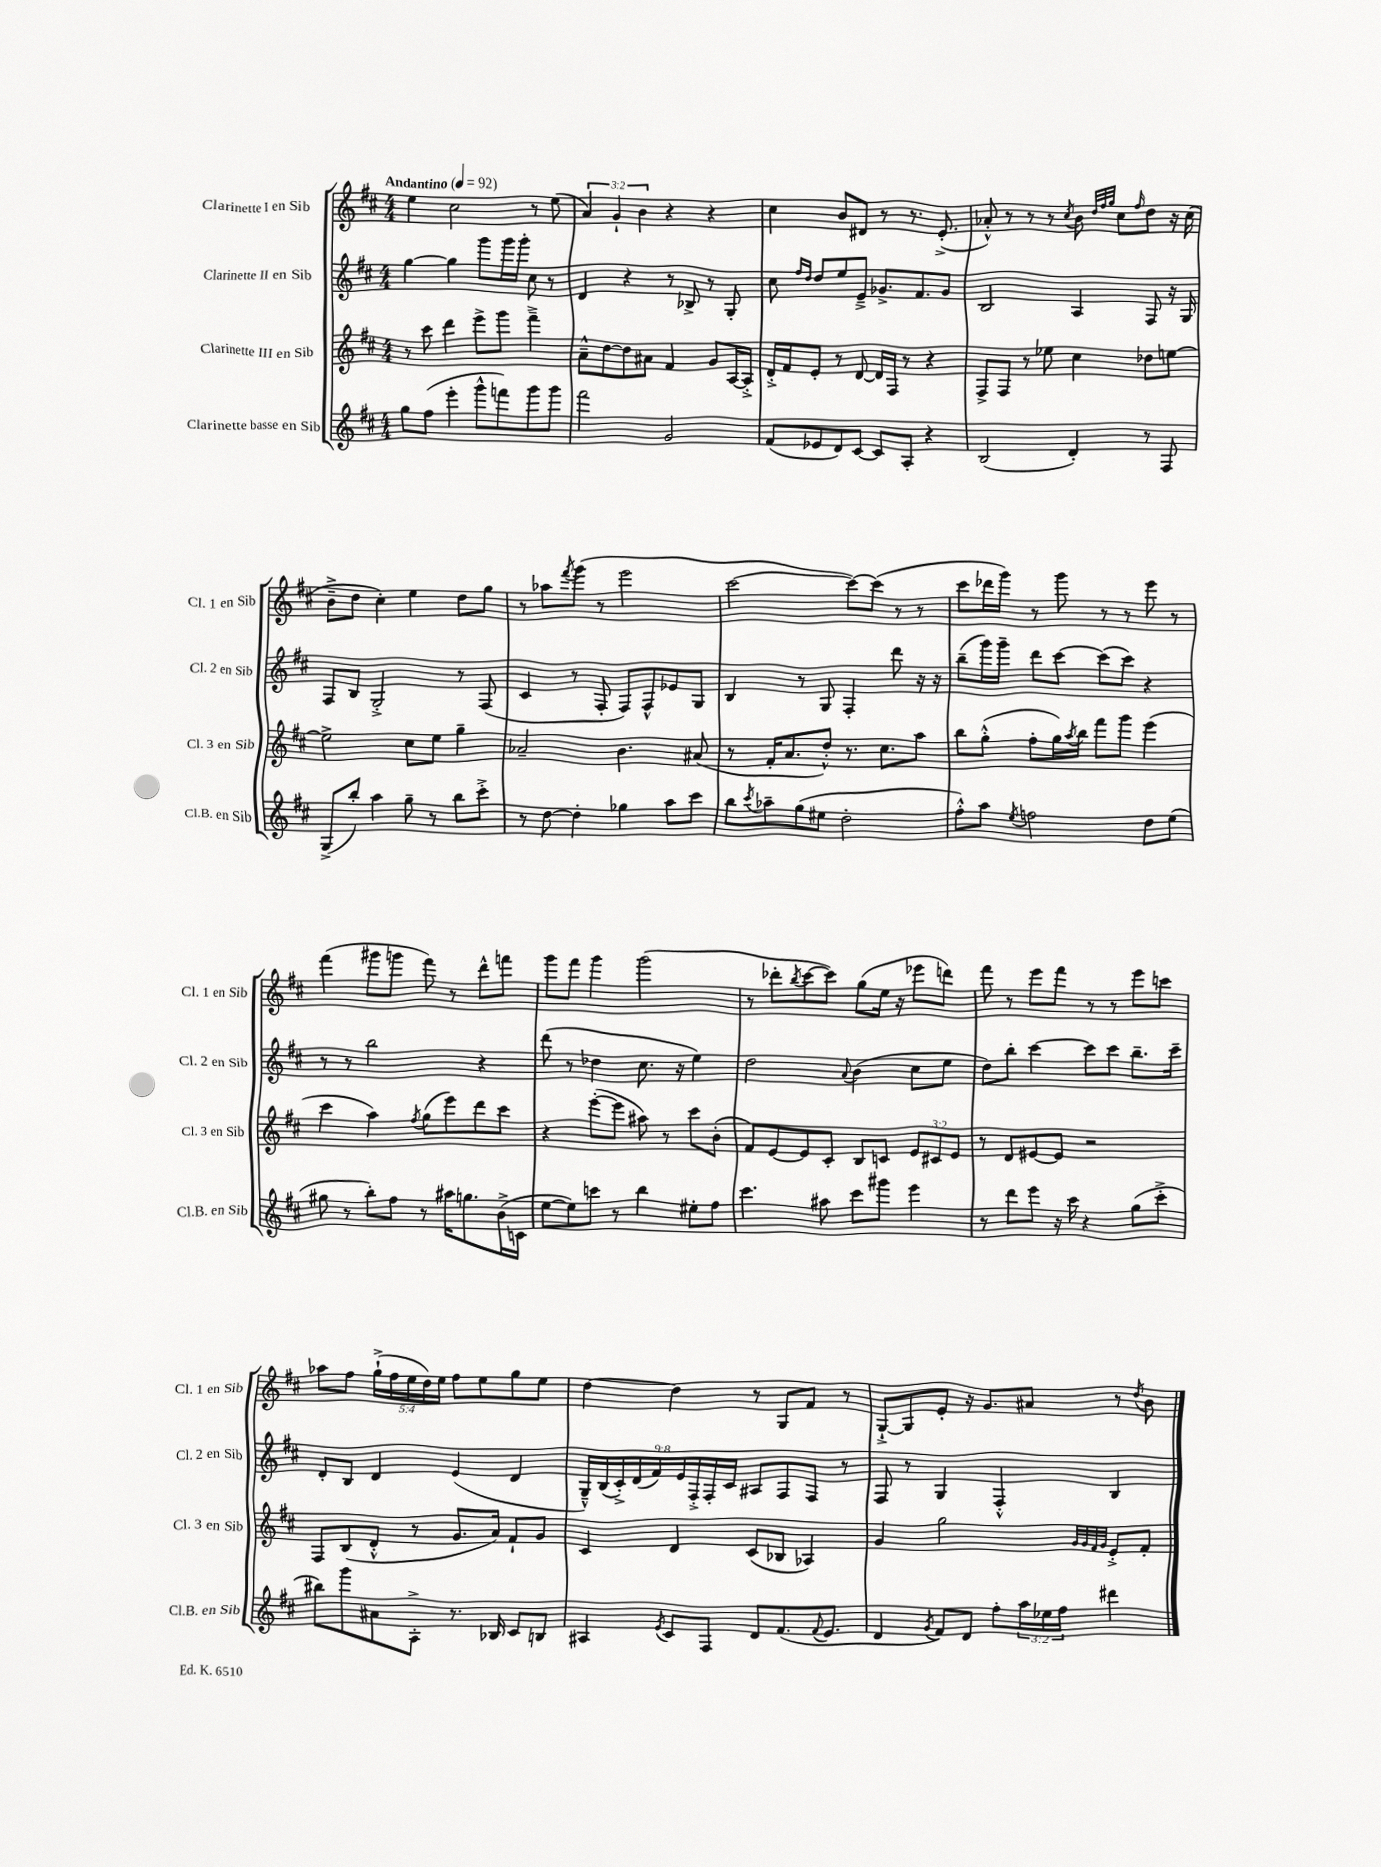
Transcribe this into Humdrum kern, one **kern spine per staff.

**kern	**kern	**kern	**kern
*staff4	*staff3	*staff2	*staff1
*clefG2	*clefG2	*clefG2	*clefG2
*k[f#c#]	*k[f#c#]	*k[f#c#]	*k[f#c#]
*M4/4	*M4/4	*M4/4	*M4/4
*MM92	*MM92	*MM92	*MM92
8gg	8r	[4gg	4ee
(8ff#	8ccc#	.	.
4eee'	4ddd	4gg]	2cc#
8ggg^^	8eee^	8ggg	.
8fff)	8ggg	16ggg	.
.	.	16ggg'	.
8ggg	4fff#~^	8cc#	8r
8ggg	.	8r	(8ee
=	=	=	=
2fff#	8a~^^	4d	6a)
.	[8dd	.	.
.	.	.	6g`
.	8dd]	4r	.
.	.	.	6b
.	8a#	.	.
2g	4f#	8r	4r
.	.	8B-^	.
.	8g	8r	4r
.	[16A	8G'	.
.	16A'^]	.	.
=	=	=	=
(8f#	16d'^	8cc#	4cc#
.	16f#	.	.
.	.	16qqff#	.
.	.	16qqdd	.
8e-	8e'	8dd	.
8d)	8r	8ee	8b
[8c#	[8d	8e~^	8d#
8c#]	16d]	8.g-^	8r
.	16F#	.	.
8A'	8r	.	8.r
.	.	8.f#	.
4r	4r	.	.
.	.	.	(8.e'^
.	.	8g-	.
=	=	=	=
(2B	8F#^	2B	8a-'^^)
.	8F#	.	8r
.	8r	.	8r
.	8ee-	.	8r
.	.	.	8qcc#
4d')	4cc#	4A	8b
.	.	.	32qqdd
.	.	.	32qqff#
.	.	.	32qqgg
.	.	.	8cc#
.	.	.	16qqff#
8r	8dd-	8F#	8dd
8F#	[8ee	16r	16r
.	.	16G	(16cc#
=	=	=	=
(8G^	2ee^]	8F#	8b~^
8bb')	.	8B	8dd
4aa	.	2G'^	4cc#')
8gg~	8cc#	.	4ee
8r	8ee	.	.
8bb	4gg~	8r	8dd
8ccc#'^	.	(8F#	8gg
=	=	=	=
8r	2a-~	4c#	8r
[8dd	.	.	8aa-
.	.	.	8qfff#
4dd']	.	8r	(8ggg
.	.	8F#'	8r
4gg-	4.b	8F#)	2eee
.	.	8F#^^	.
8aa	.	8e-	.
8ccc#	(8a#	8G	.
=	=	=	=
8bb	8r	4B	[2ccc#
8qccc#	.	.	.
8aa-~	16f#'	.	.
.	8.a	.	.
(8gg	.	8r	.
8ee#	8dd'^^)	8G	.
2dd'	8.r	4F#'	8ccc#_)
.	.	.	(8ccc#]
.	8.cc#	.	.
.	.	8ddd	8r
.	8aa	16r	8r
.	.	16r	.
=	=	=	=
8ff#'^^)	8bb	(8bb~	8ccc#
8aa	(8gg'^^	16ggg)	16ddd-
.	.	16ggg~	16ggg)
8qee	.	.	.
2ff	8ff#'	8ddd	8r
.	16gg)	[8ccc#	8ggg
.	8qaa	.	.
.	16bb	.	.
.	8fff#	(8ccc#]	8r
.	8ggg	8ccc#)	8r
8dd	(4eee	4r	8eee
(8ee	.	.	8r
=	=	=	=
8gg#	4ccc#	8r	(4fff#
8r	.	8r	.
8bb')	4aa)	2bb	8ggg#
8ff#	.	.	8ggg
.	8qff#	.	.
8r	(8gg	.	8fff#)
16aa#	8eee)	.	8r
8.gg	.	.	.
.	8ddd	4r	8ddd^^
(16b^	8ccc#	.	8fff
16c	.	.	.
=	=	=	=
[8ee	4r	(8ddd	8ggg
8ee])	.	8r	8fff#
8ccc	([8eee'	4dd-	4ggg
8r	8eee]	.	.
4bb	8aa#)	8.cc#	(2ggg
.	8r	.	.
.	.	16r	.
8ee#'	8ccc#	4ee)	.
8ff#	(8b'	.	.
=	=	=	=
4.ccc#	8f#)	2dd	8r
.	[8e	.	8ddd-'
.	.	.	8qbb
.	8e]	.	[8ccc#
8aa#	8c#'	.	8ccc#])
.	.	8qqa	.
8ccc#	8B	(4b	(8gg
8ggg#	8c	.	16ee
.	.	.	16r
4eee	12e	8cc#	8eee-
.	12c#	.	.
.	.	8ee	8ddd)
.	12e	.	.
=	=	=	=
8r	8r	8dd)	8fff#
8ddd	8d	8bb'	8r
8eee	[8e#	[4ccc#	8eee
16r	8e#]	.	8fff#
16ccc#	.	.	.
4r	2r	8ccc#]	8r
.	.	8ccc#	8r
(8gg	.	8.bb~	8eee
8ccc#'^	.	.	8ccc
.	.	16ccc#~	.
=	=	=	=
8bb#)	8F#	8d'	8aa-
8ggg	(8B	8B	8ff#
8a#	8d'^^	4d	(20gg`^
.	.	.	20ff#
.	.	.	20ee
8A'^	8r	.	.
.	.	.	20dd)
.	.	.	20ee
8.r	8.g	(4e	8ff#
.	.	.	8ee
16B-	16a)	.	.
8c#	8f#`	4d	8gg
8B	8g	.	8ee
=	=	=	=
4A#	4c#	18G~^^)	[4dd
.	.	(18B	.
.	.	18c#'^)	.
.	.	(18d	.
.	.	18f#)	.
8qe	.	.	.
8c#	4d	.	4dd]
.	.	18e	.
.	.	18F#'^	.
8F#	.	.	.
.	.	18F#'	.
.	.	18c#	.
8d	(8c#	8A#	8r
(8.f#	8B-	8F#	8G
.	4A-)	8F#	8f#
8qqf#	.	.	.
8.e	.	.	.
.	.	8r	8r
=	=	=	=
4d	4g	8F#	[8G`^
.	.	8r	8G]
8qg	.	.	.
8f#)	2gg	4G	8e'
8d	.	.	16r
.	.	.	8.g
8ff#'	.	4F#'^^	.
24aa	.	.	8a#
24ee-	.	.	.
24ff#	.	.	.
.	32qqg	.	.
.	32qqg	.	.
.	32qqf#	.	.
.	32qqg	.	.
4ddd#	8e'^	4B	8r
.	.	.	8qdd
.	8f#'	.	8b
==	==	==	==
*-	*-	*-	*-
